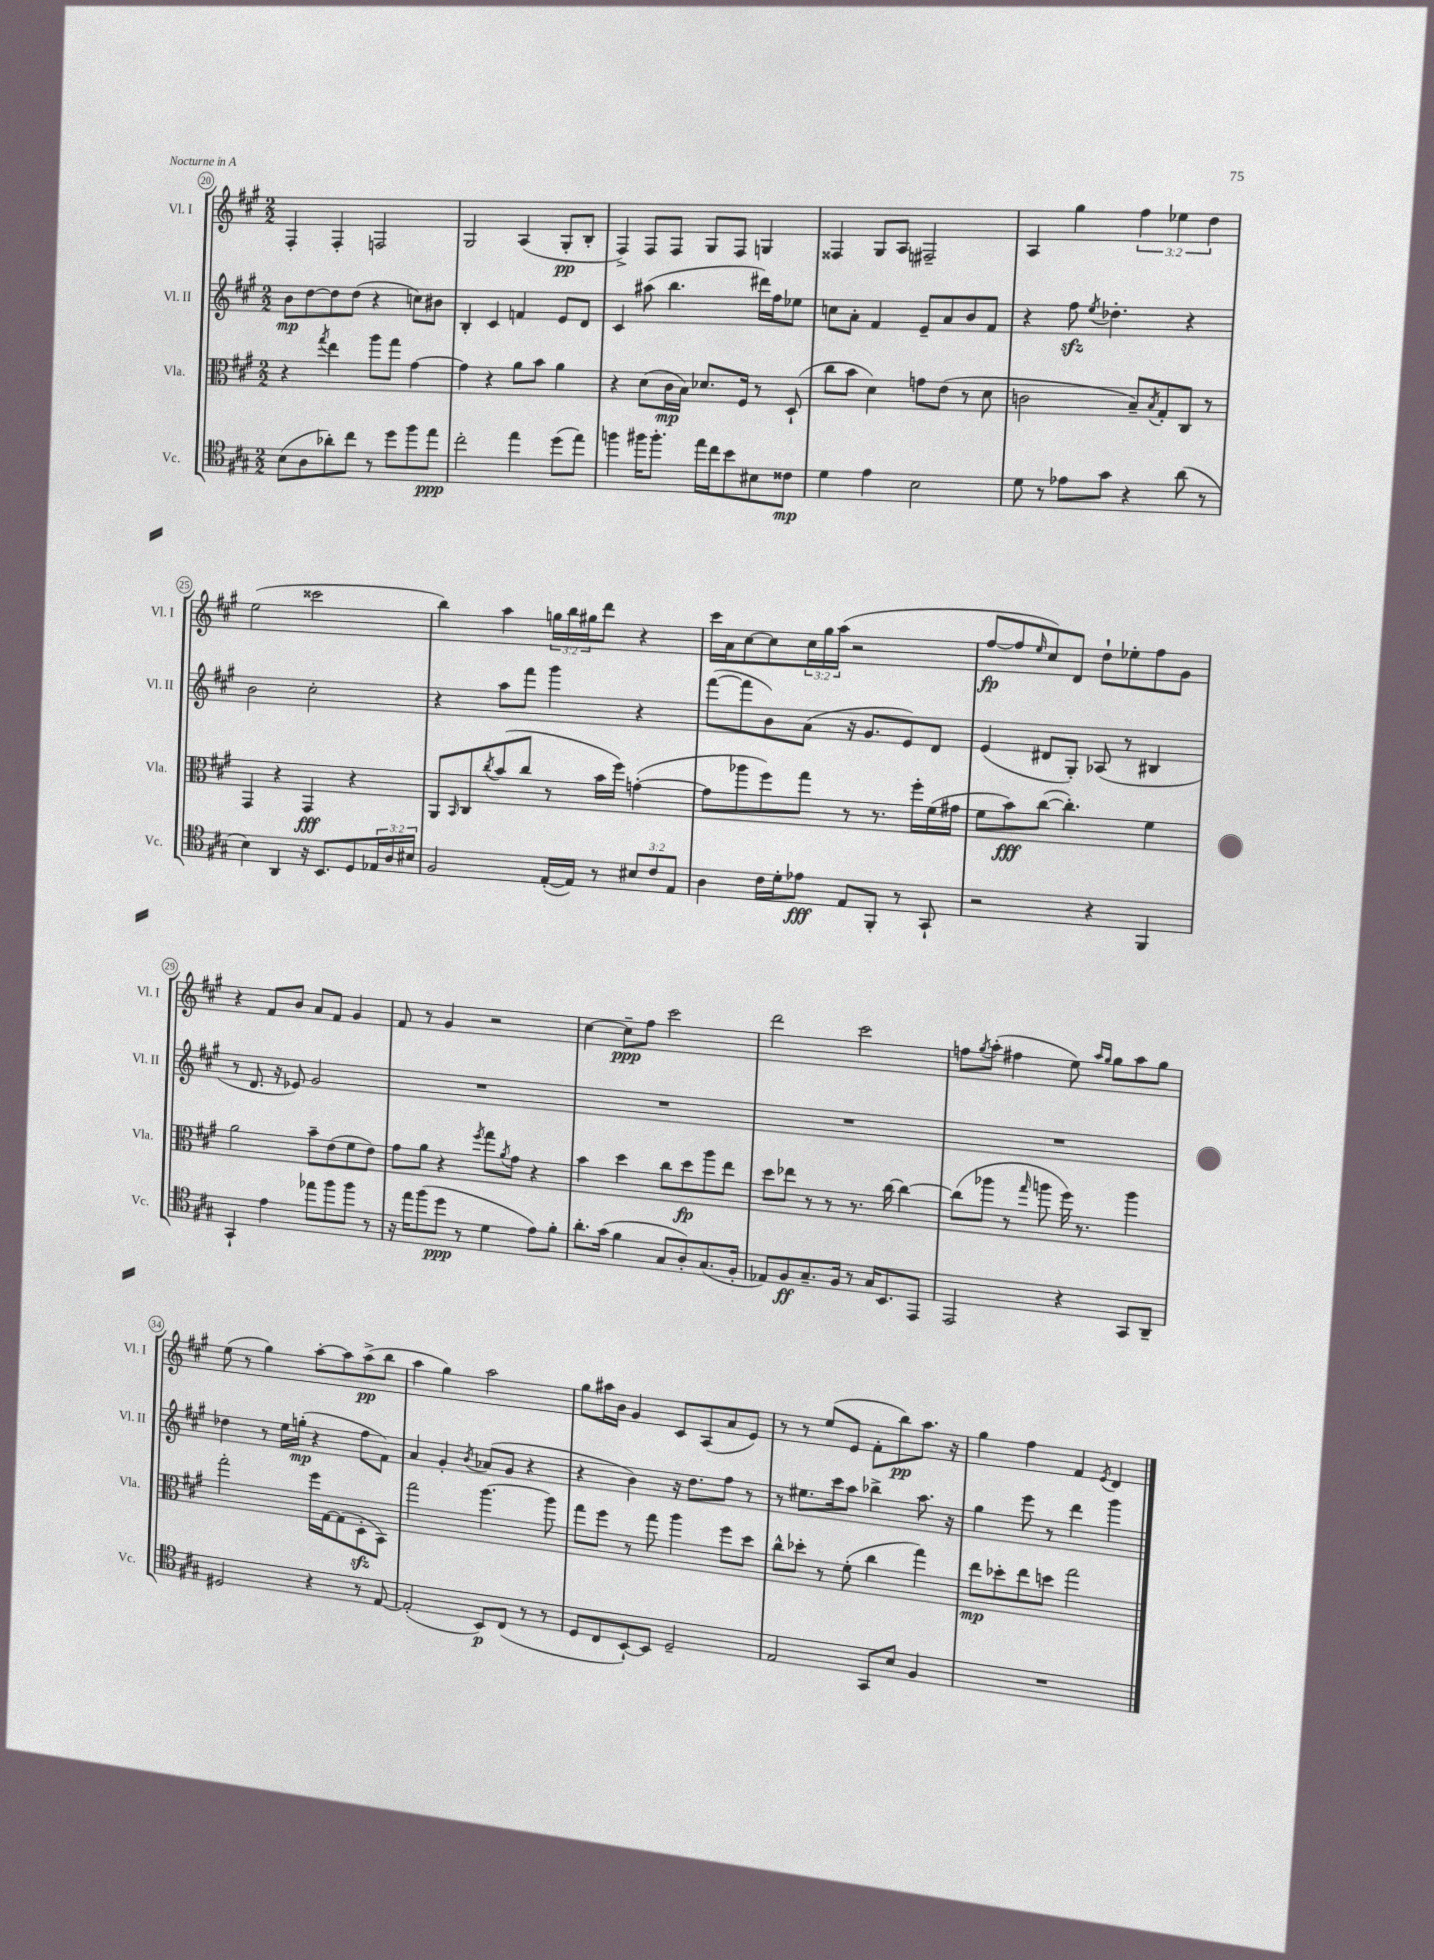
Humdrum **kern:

**kern	**kern	**kern	**kern
*staff4	*staff3	*staff2	*staff1
*clefC4	*clefC3	*clefG2	*clefG2
*k[f#c#g#]	*k[f#c#g#]	*k[f#c#g#]	*k[f#c#g#]
*M2/2	*M2/2	*M2/2	*M2/2
(8B\L	4r	8b\L	4F#'/
8A\	.	[8dd\	.
.	8qgg#/	.	.
8a-'\)	4ee\	8dd\]	4F#'/
8cc#\J	.	(8dd\J	.
8r	8aa\L	4r	2F/
8dd\L	8gg#\J	.	.
8ff#\	[4g#\	8cc\L)	.
8ee\J	.	8b#\J	.
=	=	=	=
2cc#'\	4g#\]	4B'/	2G#/
.	4r	4c#/	.
4ee\	8a\L	4f/	(4A/
.	8b\J	.	.
(8dd\L	4a\	8e/L	8G#'/L
8ee\J)	.	8d/J	8B'/J
=	=	=	=
4ff\	4r	4c#/	4F#^/)
16ff#\LK	(8d\L	(8aa#\	8F#/L
8.ff#'\J	.	.	.
.	16c#\L	4.bb\	8F#/J
.	16B\JJ)	.	.
16ee\LL	8.d-/L	.	8G#/L
16cc#\J	.	.	.
8b\	.	.	8F#/J
.	16F#/Jk	.	.
8B#\	8r	16ddd#\LL)	4G/
.	.	16ff#\J	.
8c##\J	(8D`/	8ee-\J	.
=	=	=	=
4d\	8cc#\L	8cc\L	4F##/
.	8b\J	8a'\J	.
4e\	4d\)	4f#/	8G#/L
.	.	.	8A/J
2B\	8g\L	8e~/L	2F#~/
.	(8e\J	8a/	.
.	8r	8b/	.
.	8d\	8f#/J	.
=	=	=	=
8d\	2c\	4r	4A/
8r	.	.	.
8e-\L	.	8ff#\	4gg#\
.	.	8qee/	.
8g#\J	.	4.dd-'\	.
4r	8B~/L)	.	6ff#\
.	8qB/	.	.
.	8G#'/	.	.
.	.	.	6ee-\
(8a\	8C#/J	4r	.
.	.	.	6dd\
8r	8r	.	.
=	=	=	=
4B\)	4GG#/	2b\	(2ee\
4AA/	4r	.	.
16r	4GG#/	2cc#'\	2ccc##\
8.BB/L	.	.	.
8D/	4r	.	.
24E-/L	.	.	.
24A/	.	.	.
24B#/JJ	.	.	.
=	=	=	=
2F#/	8AA/L	4r	4bb\)
.	16qqBB/	.	.
.	8C#/	.	.
.	8qcc#/	.	.
.	(8b/	8aa\L	4aa\
.	8cc#/J	8fff#\J	.
([16E'/LL	8r	4ggg#\	24gg\LL
.	.	.	24bb\
16E/]JJ)	.	.	.
.	.	.	24gg#\J
8r	16b\LL	.	8ddd\J
.	16ff#\JJ)	.	.
12B#/L	([4g'\	4r	4r
12c#/	.	.	.
12E/J	.	.	.
=	=	=	=
4A\	8g\]L	([8fff#\L	16ccc#\LL
.	.	.	16a\J
.	8aa-\	8fff#\]	[8cc#\
16c#\LL	8ff#\)	8b\)	8cc#\]
16d'\J	.	.	.
8e-\J	8gg#\J	(8a\J	24cc#\L
.	.	.	24gg#\
.	.	.	(24aa\JJ
8E/L	8r	16r	2r
.	.	8.g#/L	.
8FF#'/J	8.r	.	.
8r	.	8e/)	.
.	16ff#'\LL	.	.
8GG#`/	(16f#\	8d/J	.
.	16g#\JJ	.	.
=	=	=	=
2r	8f#\L	(4e/	[8ff#/L
.	8b\)	.	8ff#/]
.	.	.	16qqee/
.	([8cc#\J	8d#/L	8cc#/)
.	4.cc#'\])	8G#'/J)	8d/J
4r	.	(8A-/	8dd`\L
.	.	8r	8ee-'\
4FF#/	4f#\	4B#/	8ff#\
.	.	.	8g#\J
=	=	=	=
4GG#`/	2a\	8r	4r
.	.	8.d/	.
4e\	.	.	8f#/L
.	.	16r	.
.	.	8e-/)	8b/J
8ee-\L	8b~\L	2g#/	8a/L
8ff#\	(8e\	.	8f#/J
8ff#\J	8f#\	.	4g#/
8r	8e\J)	.	.
=	=	=	=
16r	8g#\L	1r	8f#/
16ee\LK	.	.	.
(8ff#\	8a\J	.	8r
8dd\J	4r	.	4g#/
8r	.	.	.
.	8qff#/	.	.
4d\	8gg#\L	.	2r
.	8qa/	.	.
.	8g#\J	.	.
8e\L)	4r	.	.
8f#'\J	.	.	.
=	=	=	=
8.a'\L	4b\	1r	[4cc#\
(16g#\Jk	.	.	.
4f#\	4dd\	.	8cc#~\]L
.	.	.	8ff#\J
8G#/L	8cc#\L	.	2ccc#\
8A'/)	8dd\	.	.
(8.G#/	8aa\	.	.
.	8ee\J	.	.
16F#'/Jk	.	.	.
=	=	=	=
8E-/L)	8dd\L	1r	2ddd\
8F#/	8ee-\J	.	.
8.G#~/	8r	.	.
.	8r	.	.
16F#/Jk	.	.	.
8r	8.r	.	2ccc#\
16G#/LK	.	.	.
8.BB/	[16cc#\	.	.
.	4cc#\_	.	.
8EE/J	.	.	.
=	=	=	=
2EE/	(8cc#\]L	1r	8ff\L
.	.	.	8qgg#/
.	8aa-\J	.	(8aa'\J
.	8r	.	4ff#\
.	16qqgg#/	.	.
.	8aa\	.	.
4r	16ff#\)	.	8ee\)
.	8.r	.	.
.	.	.	16qqaa/LL
.	.	.	16qqgg#/JJ
.	.	.	8gg#\L
8GG#/L	4aa\	.	8aa\
8AA~/J	.	.	8gg#\J
=	=	=	=
2D#/	2gg#'\	4dd-\	(8ee\
.	.	.	8r
.	.	8r	4gg#\)
.	.	16ee\LL	.
.	.	(16gg'\JJ	.
4r	16ff#\LL	4r	[8aa'\L
.	[16G#\J	.	.
.	(8G#\]	.	8aa\]
8r	8D'\	8ff#\L	(8aa^\
[8E/	8BB\J)	8f#\J)	8bb\J
=	=	=	=
(2E'/]	2gg#\	4a/	4aa\
.	.	4g#'/	4gg#\)
.	.	8qb/	.
8BB/L)	[4.aa\	(8a-/L	2aa\
(8C#/J	.	8g#/J	.
8r	.	4r	.
8r	8aa\]	.	.
=	=	=	=
8D/L	8gg#\L	4r	8gg#\L
8C#/	8ff#\J	.	16aa#\L
.	.	.	16b\JJ
[8BB`/)	8r	4b\)	4g#/
8BB/]J	8gg#\	.	.
2D~/	4aa\	16r	8c#/L
.	.	8.dd\L	.
.	.	.	(8A/
.	8ff#\L	8ff#\J	8a/
.	8dd\J	8r	8e/J)
=	=	=	=
2E/	8cc#^^\L	8r	8r
.	8dd-'\J	8.ee#\L	8r
.	8r	.	(8ee/L
.	.	16ccc#\k	.
.	(8f#'\	8aa\J	8e/J
8GG#/L	4cc#\	4bb-^\	8f#'\L
8B/J	.	.	8bb\)
4F#/	4gg#\)	8.aa\	8.aa\J
.	.	16r	16r
=	=	=	=
1r	8ee\L	4gg#\	4gg#\
.	8dd-'\	.	.
.	8ee\	8eee\	4ff#\
.	8dd\J	8r	.
.	2gg#\	4ddd\	4f#/
.	.	.	8qe/
.	.	4ggg#\	4d/
==	==	==	==
*-	*-	*-	*-
